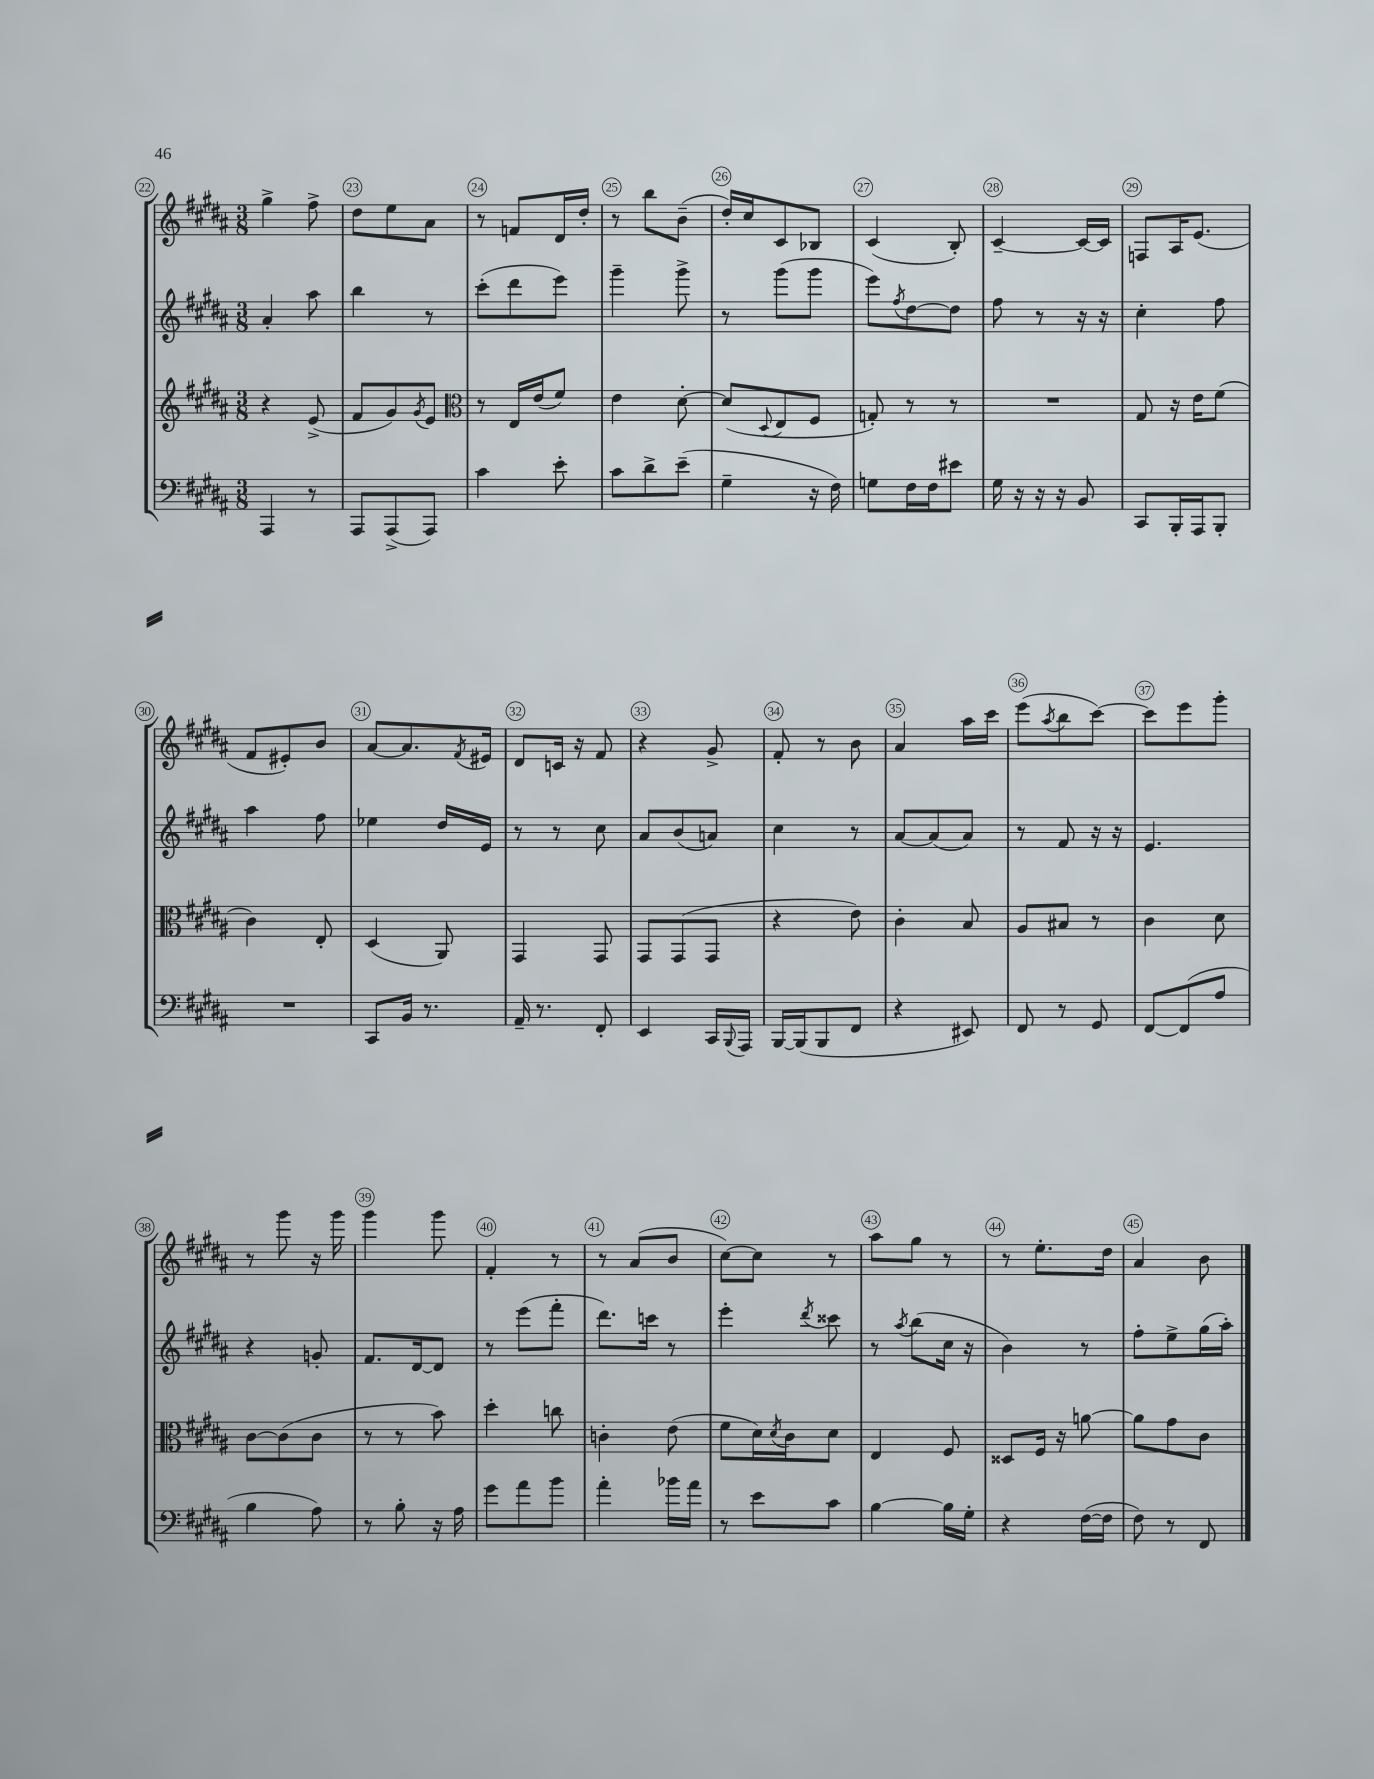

**kern	**kern	**kern	**kern
*staff4	*staff3	*staff2	*staff1
*clefF4	*clefG2	*clefG2	*clefG2
*k[f#c#g#d#a#]	*k[f#c#g#d#a#]	*k[f#c#g#d#a#]	*k[f#c#g#d#a#]
*M3/8	*M3/8	*M3/8	*M3/8
4AAA#	4r	4a#'	4gg#^
8r	(8e^	8aa#	8ff#^
=	=	=	=
8AAA#	8f#	4bb	8dd#
(8AAA#^	8g#)	.	8ee
.	8qg#	.	.
8AAA#)	8e	8r	8a#
=	=	=	=
*	*clefC3	*	*
4c#	8r	(8ccc#'	8r
.	16E	8ddd#	8f
.	(16e	.	.
8e'	8f#)	8eee)	16d#
.	.	.	16dd#'
=	=	=	=
8c#	4e	4ggg#~	8r
8d#^	.	.	8bb
(8e~	[8d#'	8ggg#^	(8b~
=	=	=	=
4G#~	(8d#]	8r	16dd#')
.	.	.	16cc#
.	8qqD#	.	.
.	8E	(8ggg#	8c#
16r	8F#	8ggg#	8B-
16F#)	.	.	.
=	=	=	=
8G	8G')	8eee)	(4c#
.	.	8qff#	.
16F#	8r	[8dd#	.
16F#	.	.	.
8e#	8r	8dd#]	8B')
=	=	=	=
16G#	4.r	8ff#	[4c#~
16r	.	.	.
16r	.	8r	.
16r	.	.	.
8BB	.	16r	16c#_
.	.	16r	16c#]
=	=	=	=
8CC#	8G#	4cc#'	8F
16BBB'	16r	.	16A#
16AAA#	16e	.	(8.e
8BBB'	(8f#	8ff#	.
=	=	=	=
4.r	4c#)	4aa#	8f#
.	.	.	8e#')
.	8E'	8ff#	8b
=	=	=	=
8CC#	(4D#	4ee-	[8a#
16BB	.	.	8.a#]
8.r	.	.	.
.	8AA#)	16dd#	.
.	.	.	8qf#
.	.	16e	16e#
=	=	=	=
16AA#~	4GG#	8r	8d#
8.r	.	.	.
.	.	8r	16c
.	.	.	16r
8FF#'	8GG#	8cc#	8f#
=	=	=	=
4EE	8GG#	8a#	4r
.	(8GG#	(8b	.
16CC#	8GG#	8a)	8g#^
8qqBBB	.	.	.
16AAA#	.	.	.
=	=	=	=
[16BBB	4r	4cc#	8f#'
(16BBB]	.	.	.
8BBB	.	.	8r
8FF#	8e)	8r	8b
=	=	=	=
4r	4c#'	[8a#	4a#
.	.	(8a#]	.
8EE#)	8B	8a#)	16aa#
.	.	.	16ccc#
=	=	=	=
8FF#	8A#	8r	(8eee
.	.	.	8qaa#
8r	8B#	8f#	8bb
8GG#	8r	16r	[8ccc#)
.	.	16r	.
=	=	=	=
[8FF#	4c#	4.e	8ccc#]
(8FF#]	.	.	8eee
8A#	8d#	.	8ggg#'
=	=	=	=
4B	[8c#	4r	8r
.	(8c#]	.	8ggg#
8A#)	8c#	8g'	16r
.	.	.	16ggg#
=	=	=	=
8r	8r	8.f#	4ggg#
8B'	8r	.	.
.	.	[16d#	.
16r	8b)	8d#]	8ggg#
16A#	.	.	.
=	=	=	=
8g#	4dd#'	8r	4f#'
8a#	.	(8eee	.
8b	8cc	8fff#'	8r
=	=	=	=
4a#'	4c'	8.ddd#)	8r
.	.	.	(8a#
.	.	16ccc	.
16b-	(8e	8r	8b
16a#	.	.	.
=	=	=	=
8r	8f#	4eee'	[8cc#)
8e	16d#)	.	8cc#]
.	8qd#	.	.
.	16c#	.	.
.	.	8qddd#	.
8c#	8d#	8ccc##	8r
=	=	=	=
[4B	4E	8r	8aa#
.	.	8qaa#	.
.	.	(8bb	8gg#
16B]	8F#	16cc#	8r
16G#'	.	16r	.
=	=	=	=
4r	8D##	4b)	8r
.	16F#	.	8.ee'
.	16r	.	.
([16F#	[8a	8r	.
16F#]	.	.	16dd#
=	=	=	=
8F#)	8a]	8ff#'	4a#
8r	8g#	8ee^	.
8FF#	8c#	(16gg#	8b
.	.	16aa#')	.
==	==	==	==
*-	*-	*-	*-
